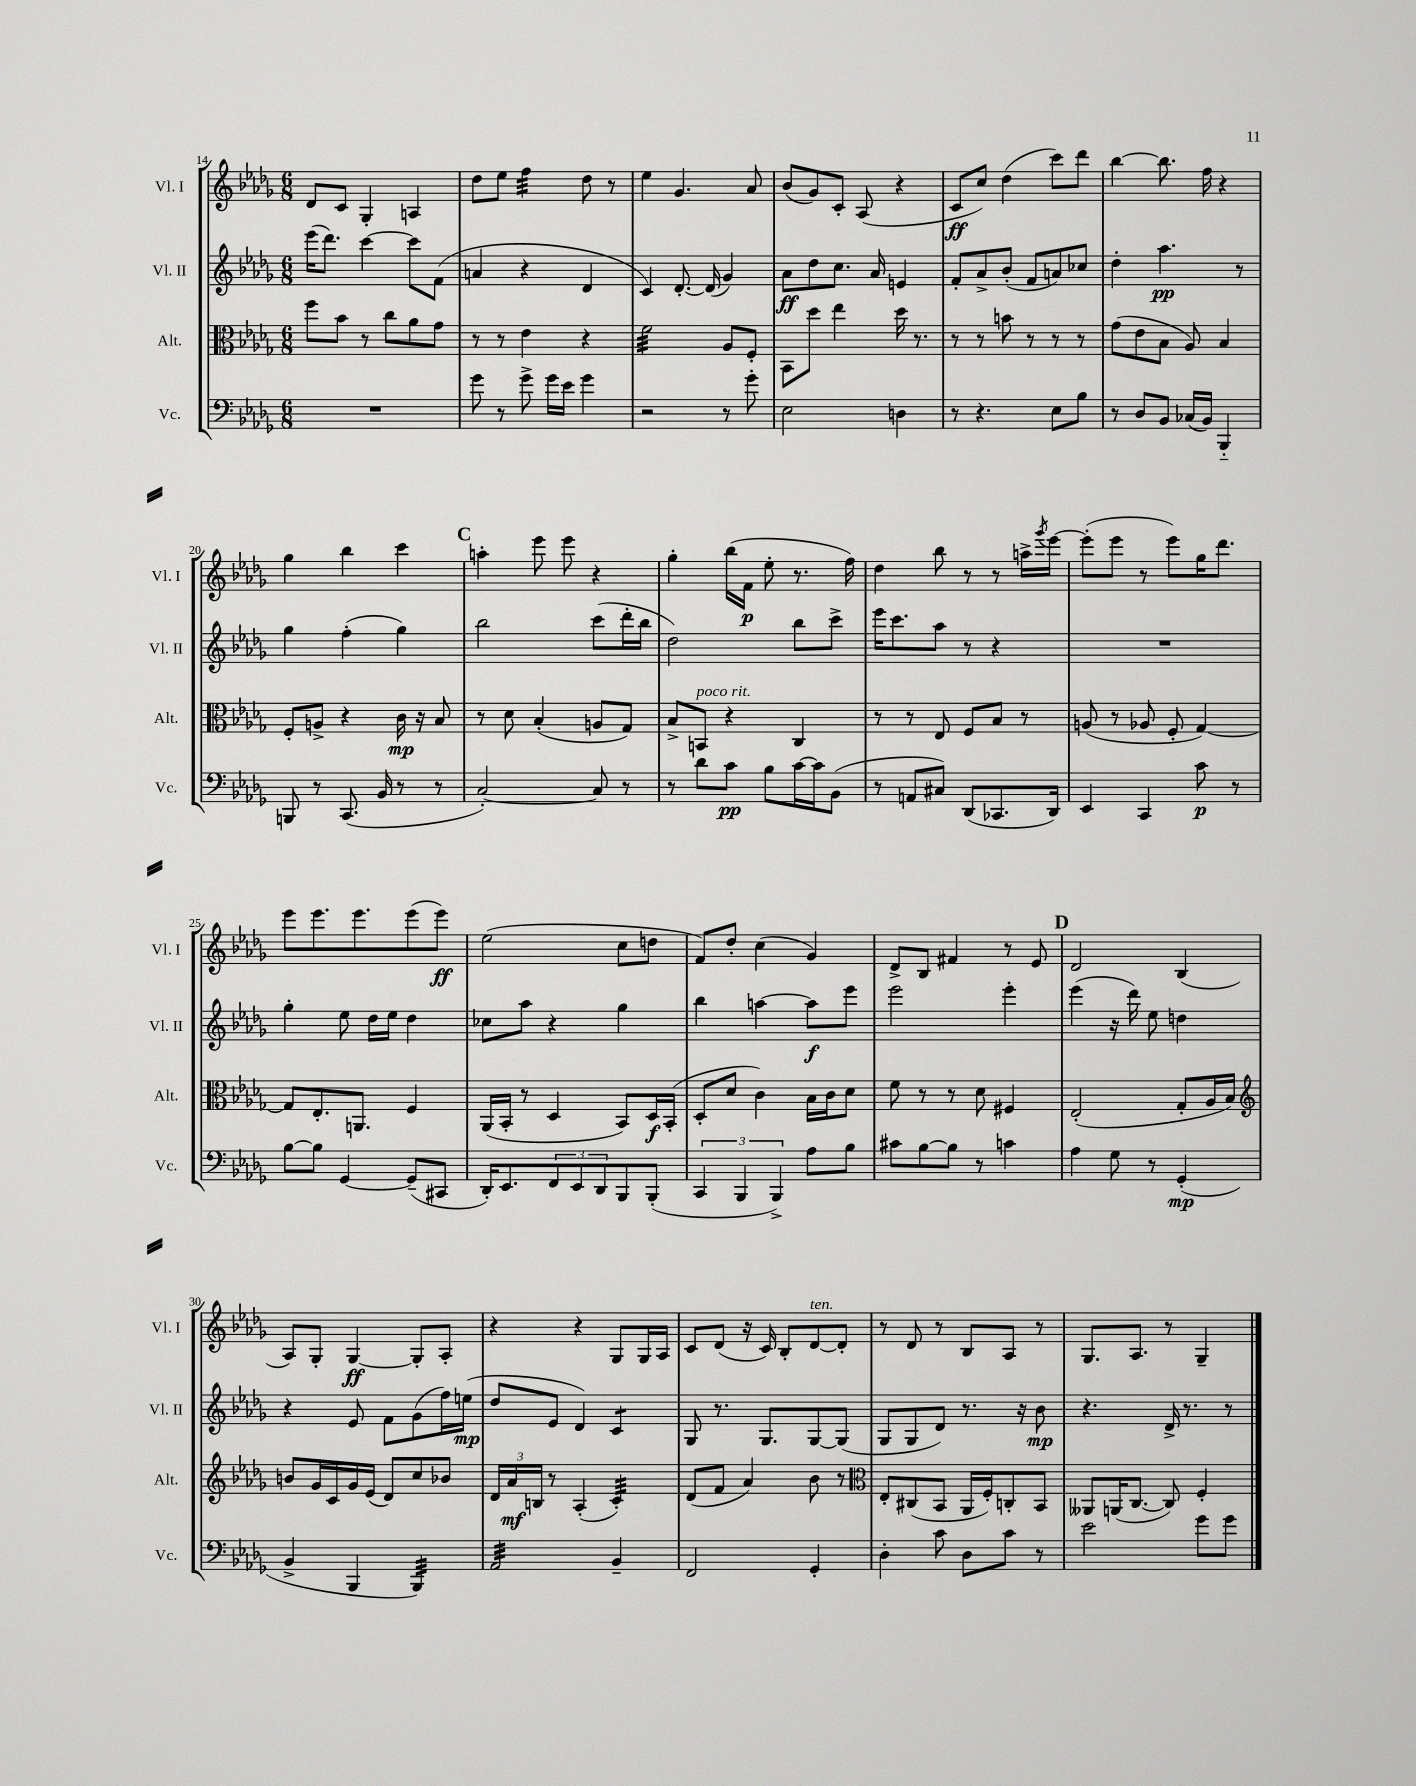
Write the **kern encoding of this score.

**kern	**kern	**kern	**kern
*staff4	*staff3	*staff2	*staff1
*clefF4	*clefC3	*clefG2	*clefG2
*k[b-e-a-d-g-]	*k[b-e-a-d-g-]	*k[b-e-a-d-g-]	*k[b-e-a-d-g-]
*M6/8	*M6/8	*M6/8	*M6/8
2.r	8ff	(16eee-	8d-
.	.	8.ddd-)	.
.	8b-	.	8c
.	8r	[4ccc	4G-'
.	8cc	.	.
.	8a-	8ccc]	4A
.	8g-	(8f	.
=	=	=	=
8g-	8r	4a	8dd-
8r	8r	.	8ee-
8g-^	4e-	4r	4ff
16g-	.	.	.
16e-	.	.	.
4g-	4r	4d-	8dd-
.	.	.	8r
=	=	=	=
2r	2f	4c)	4ee-
.	.	[8.d-'	4.g-
.	.	(16d-]	.
8r	8A-	4g-)	.
8g-'	8F'	.	8a-
=	=	=	=
2E-	8BB-	8a-	(8b-
.	8dd-	8dd-	8g-)
.	4ee-	8.cc	8c'
.	.	.	(8A-
.	.	16a-	.
4D	16dd-	4e	4r
.	8.r	.	.
=	=	=	=
8r	8r	8f'	8c
4.r	8r	8a-^	8cc)
.	8b	(8b-'	(4dd-
.	8r	8f	.
8E-	8r	8a)	8ccc)
8B-	8r	8cc-	8ddd-
=	=	=	=
8r	(8g-	4dd-'	[4bb-
8D-	8e-	.	.
8BB-	8B-	4.aa-	8.bb-]
(16C-	8A-)	.	.
16BB-)	.	.	16ff
4BBB-'~	4B-	.	4r
.	.	8r	.
=	=	=	=
8BBB	8F'	4gg-	4gg-
8r	8A^	.	.
(8.CC	4r	(4ff'	4bb-
16BB-	.	.	.
8r	16c	4gg-)	4ccc
.	16r	.	.
8r	8B-	.	.
=	=	=	=
[2C')	8r	2bb-	4aa'
.	8d-	.	.
.	(4B-'	.	8eee-
.	.	.	8eee-
8C]	8A	(8ccc	4r
8r	8G-)	16ddd-'	.
.	.	16bb-	.
=	=	=	=
8r	8B-^	2dd-)	4gg-'
8d-	8BB	.	.
8c	4r	.	(16bb-
.	.	.	16f
8B-	.	.	8ee-'
[16c	4C	8bb-	8.r
16c]	.	.	.
(8BB-	.	8ccc^	.
.	.	.	16ff)
=	=	=	=
8r	8r	16eee-	4dd-
.	.	8.ccc	.
8AA	8r	.	.
8C#)	8E-	8aa-	8bb-
(8DD-	8F	8r	8r
8.CC-	8B-	4r	8r
.	8r	.	16aa^
.	.	.	8qggg-
16DD-)	.	.	[16eee-
=	=	=	=
4EE-	(8A	2.r	(8eee-']
.	8r	.	8eee-
4CC	8A-	.	8r
.	8F'	.	8eee-)
8c	[4G-)	.	16gg-
.	.	.	8.ddd-
8r	.	.	.
=	=	=	=
[8B-	8G-]	4gg-'	8eee-
8B-]	8.E-'	.	8.eee-
[4GG-	.	8ee-	.
.	8.AA	.	8.eee-
.	.	16dd-	.
.	.	16ee-	.
(8GG-~]	4F	4dd-	(8eee-
8CC#	.	.	8eee-)
=	=	=	=
16DD-')	(16AA-	8cc-	(2ee-
8.EE-	16BB-'	.	.
.	8r	8aa-	.
12FF	4D-	4r	.
12EE-	.	.	.
12DD-	.	.	.
8BBB-	8BB-)	4gg-	8cc
(8BBB-'	16D-	.	8dd
.	(16BB-'	.	.
=	=	=	=
6CC	8D-'	4bb-	8f)
.	8d-	.	8dd-'
6BBB-	.	.	.
.	4c)	[4aa	(4cc
6BBB-^)	.	.	.
8A-	16B-	8aa]	4g-)
.	16c	.	.
8B-	8d-	8eee-	.
=	=	=	=
8c#	8f	2eee-	8d-^
[8B-	8r	.	8B-
8B-]	8r	.	4f#
8r	8d-	.	.
4c	4F#	4eee-'	8r
.	.	.	8e-
=	=	=	=
4A-	(2E-'	(4eee-	2d-
8G-	.	16r	.
.	.	16ddd-)	.
8r	.	8ee-	.
(4GG-'	8G-'	4dd	(4B-
.	16A-	.	.
.	16B-)	.	.
=	=	=	=
*	*clefG2	*	*
4BB-^	8b	4r	8A-)
.	16g-	.	8G-'
.	16c	.	.
4BBB-	16g-	8e-	[4G-
.	(16e-	.	.
.	8d-)	8f	.
4BBB-)	8cc	(8g-	8G-']
.	8b-	16ff)	8A-'
.	.	(16ee	.
=	=	=	=
2AA-	24d-	8dd-	4r
.	24a-	.	.
.	24B	.	.
.	8r	8e-	.
.	(4A-'	4d-)	4r
4BB-~	4c')	4c	8G-
.	.	.	16G-
.	.	.	16A-
=	=	=	=
2FF	(8d-	8G-	8c
.	8f	8.r	(8d-
.	4a-)	.	16r
.	.	8.G-	16c)
.	.	.	8B-'
4GG-'	8b-	[8G-	[8d-
.	8r	(8G-]	8d-']
=	=	=	=
*	*clefC3	*	*
4D-'	8E-'	8G-	8r
.	(8C#	8G-	8d-
8c	8BB-	8d-)	8r
8D-	16AA-	8.r	8B-
.	16F')	.	.
8c	8C'	.	8A-
.	.	16r	.
8r	8BB-	8b-	8r
=	=	=	=
2e-	8AA--	4.r	8.G-
.	(16AA	.	.
.	[8.C	.	8.A-
.	8C])	16d-^	8r
.	.	8.r	.
8g-	4F'	.	4G-~
8g-	.	8r	.
==	==	==	==
*-	*-	*-	*-
